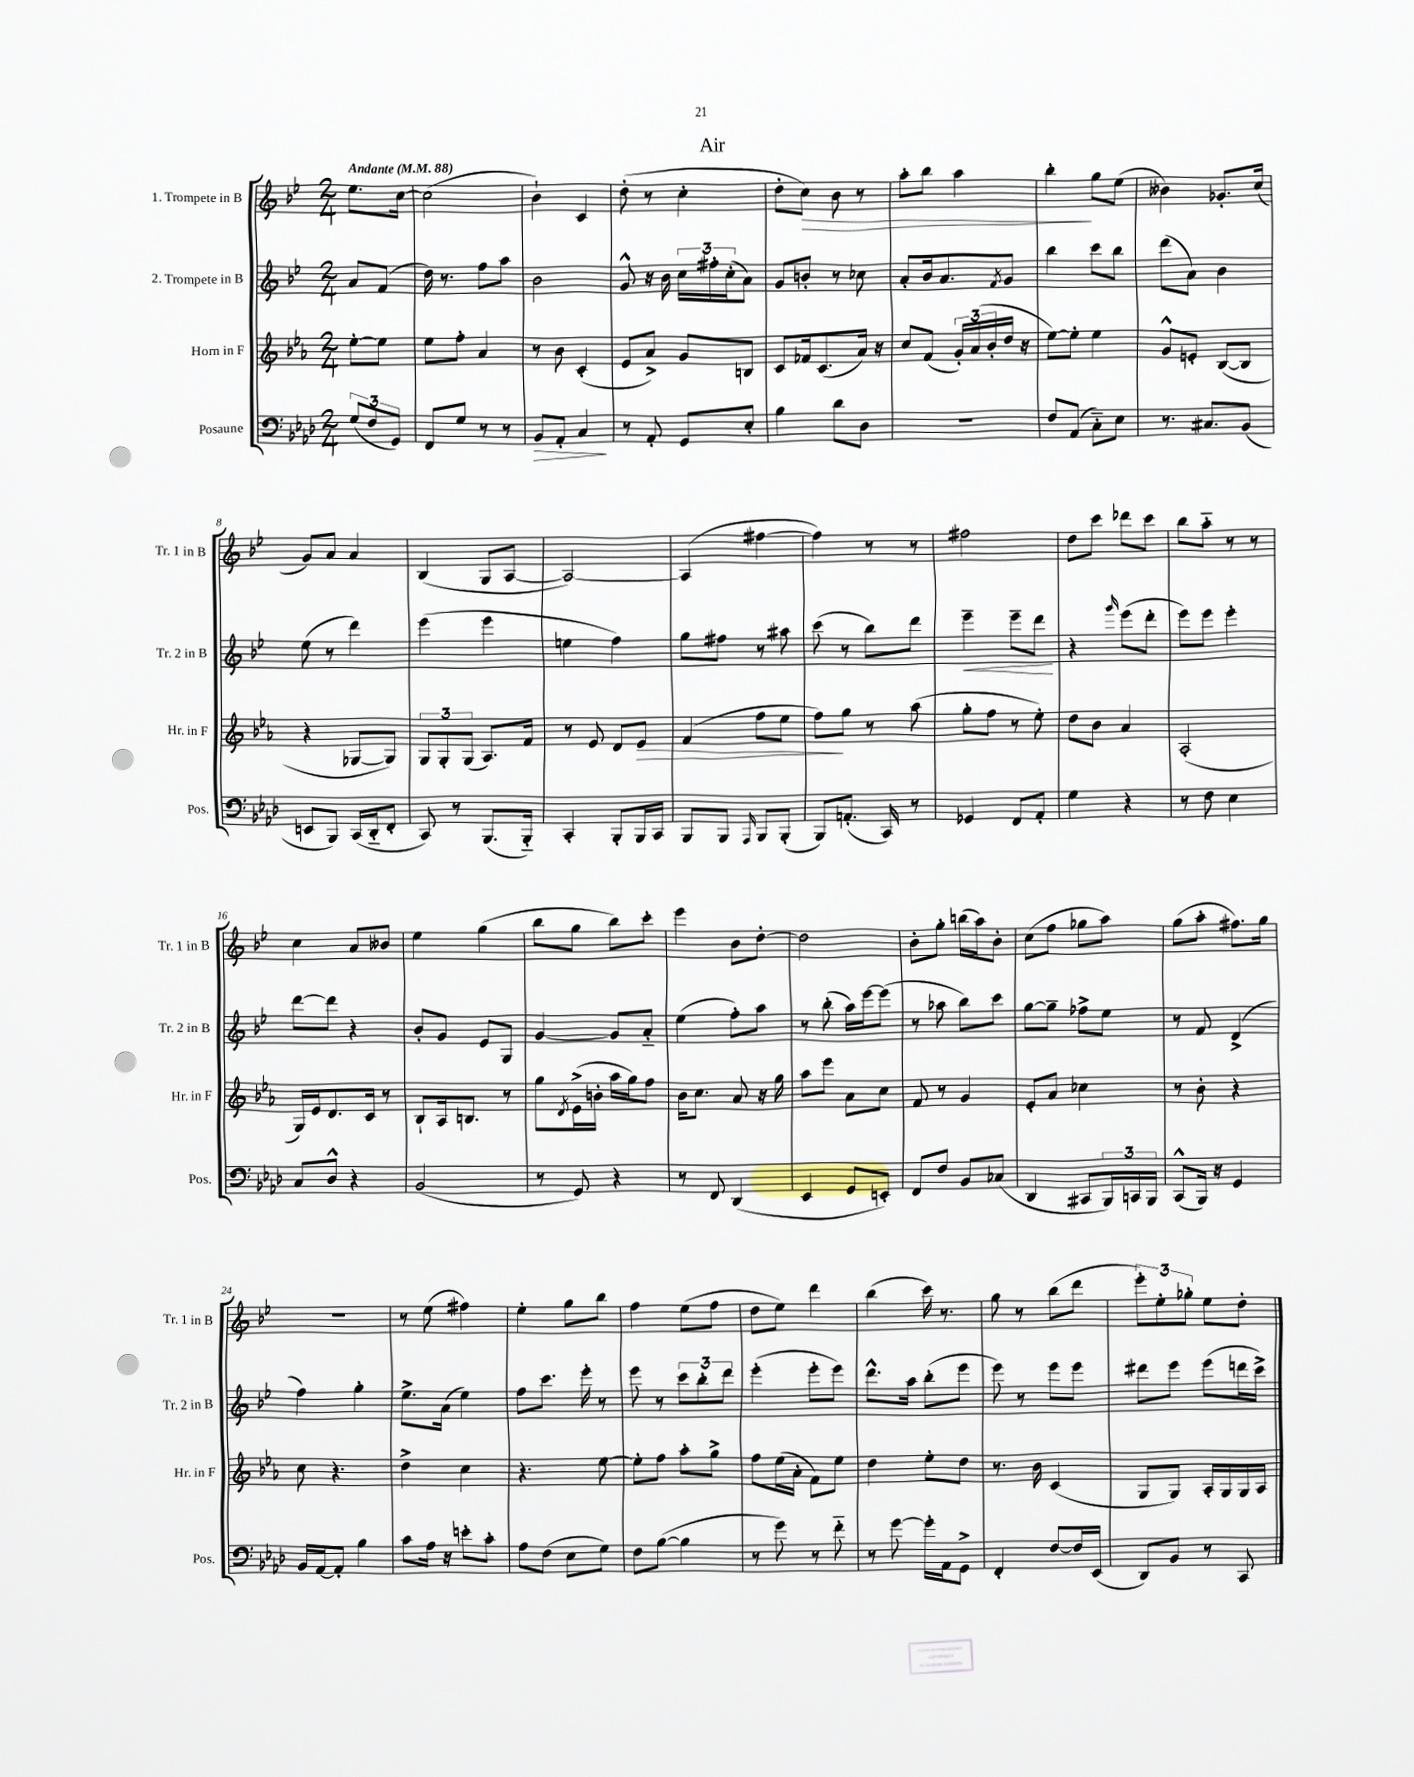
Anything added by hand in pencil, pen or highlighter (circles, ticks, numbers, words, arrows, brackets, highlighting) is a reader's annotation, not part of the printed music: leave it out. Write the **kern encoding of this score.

**kern	**kern	**kern	**kern
*staff4	*staff3	*staff2	*staff1
*clefF4	*clefG2	*clefG2	*clefG2
*k[b-e-a-d-]	*k[b-e-a-]	*k[b-e-]	*k[b-e-]
*M2/4	*M2/4	*M2/4	*M2/4
*MM88	*MM88	*MM88	*MM88
(12G	[8ee-'	8a	8.ee-
12F	.	.	.
.	8ee-]	(8f	.
12GG)	.	.	.
.	.	.	[16cc
=	=	=	=
8FF	8ee-	16dd)	(2cc]
.	.	8.r	.
8G	8ff'	.	.
8r	4a-	8ff	.
8r	.	8aa	.
=	=	=	=
8BB-	8r	2b-	4b-`)
8AA-'	8b-	.	.
4C	(4c'	.	4c
=	=	=	=
8r	8e-	8g^^	(8dd'
8AA-'	8a-^)	16r	8r
.	.	16b-	.
8GG	8g	24cc	4cc'
.	.	24ff#'	.
.	.	(24cc'	.
8E-'	8B	8a)	.
=	=	=	=
4B-	8c	8g	8dd'
.	16f-	8b'	8cc)
.	(8.c	.	.
8d-	.	8r	8b-
8D-	16a-)	8cc-	8r
.	16r	.	.
=	=	=	=
2r	8cc	8a'	8aa'
.	(8f	16b-	8bb-
.	.	8.a	.
.	24g')	.	4aa
.	(24a-	.	.
.	24b-'	.	.
.	.	8qf	.
.	16dd	8g	.
.	16r	.	.
=	=	=	=
8F	[8ee-)	4bb-	4bb-'
(8AA-	8ee-']	.	.
8C'~)	4ee-	8ccc	8gg
8E-	.	8bb-	(8ee-
=	=	=	=
8.r	8g^^	(8ddd	4b--)
.	8e'	8a)	.
8.C#	.	.	.
.	([8B-	4b-	8.g-'
(8BB-	8B-]	.	.
.	.	.	(16cc
=	=	=	=
8EE	4r	(8ee-	8g)
8BBB-)	.	8r	8a
(16CC	[8G-	4ddd)	4a
16DD-'~	.	.	.
8FF'	8G-])	.	.
=	=	=	=
8CC)	12G	(4eee-	(4B-
.	12G'	.	.
8r	.	.	.
.	(12G	.	.
(8.BBB-	8.A-)	4eee-	8G
.	.	.	[8A
16BBB-'~)	16f	.	.
=	=	=	=
4CC'	8r	4ee	2A_)
.	8e-	.	.
8BBB-'	8d	4ff)	.
16BBB-	8e-	.	.
16CC	.	.	.
=	=	=	=
8BBB-	(4f	8gg	(4A]
8BBB-	.	8ff#	.
16qqAAA-	.	.	.
8BBB-	8ff	8r	[4ff#
(8BBB-'	8ee-	8aa#	.
=	=	=	=
8BBB-)	8ff)	(8ccc	4ff#])
(8.AA'	8gg	8r	.
.	8r	8bb-)	8r
16CC)	.	.	.
8r	(8aa-	8ddd	8r
=	=	=	=
4GG-	8gg'	4eee-~	2ff#
.	8ff	.	.
8FF	8r	8eee-~	.
8AA-'	8ee-')	8ddd	.
=	=	=	=
4G	8dd	4r	8dd
.	8b-	.	8ccc
.	.	16qqggg	.
4r	4a-	(8eee-	8ddd-
.	.	8ddd'	8ccc
=	=	=	=
8r	(2A-'	8eee-)	8bb-
8F	.	8eee-	8aa'~
4E-	.	4eee-'	8r
.	.	.	8r
=	=	=	=
8C	16G)	[8ddd	4cc
.	16e-	.	.
8D-^^	8.d	8ddd]	.
4r	.	4r	8a
.	16c	.	.
.	8r	.	8b--
=	=	=	=
(2BB-	8B-`	8b-'	4ee-
.	16A-	8g	.
.	8.B	.	.
.	.	8e-	(4gg
.	8r	8G	.
=	=	=	=
8r	8gg	[4g	8bb-
.	8qd	.	.
8GG)	(16e-^	.	8gg
.	16b'	.	.
4r	16aa-	8g]	8bb-)
.	16gg)	.	.
.	8ff	8a'~	8ccc'
=	=	=	=
8r	16b-	(4ee-	4eee-
.	8.cc	.	.
8FF	.	.	.
(4DD-	8a-	8ff')	8b-
.	16r	8aa	[8dd'
.	16gg	.	.
=	=	=	=
4EE-	8aa-	8r	2dd]
.	8eee-	(8bb-'	.
8GG	8a-	16aa)	.
.	.	[16eee-	.
8EE')	8cc	(8eee-]	.
=	=	=	=
8FF	8f	8r	8b-'
8F	8r	8aa-	8gg'
8BB-	4g	8bb-)	(16bb
.	.	.	16aa)
(8C-	.	8ccc	8b-'
=	=	=	=
4DD-	8e-'	[8gg	(8cc
.	8a-	8gg~]	8ff
8CC#	4cc-	8ff-^	8gg-
24BBB-)	.	8ee-	8aa)
24CC	.	.	.
24BBB-	.	.	.
=	=	=	=
(8CC^^	8r	8r	(8gg
16BBB-)	8b-'	8f	8aa'
16r	.	.	.
4GG	4r	(4d^	8.ff#)
.	.	.	16gg
=	=	=	=
16BB-	8cc	4ff)	2r
[16AA-	.	.	.
8AA-']	4.r	.	.
4B-	.	4gg'	.
=	=	=	=
8c	4dd^	8.ee-^	8r
16A-	.	.	(8ee-
16r	.	(16a	.
8e'	4cc	4ee-)	4ff#)
8c'	.	.	.
=	=	=	=
8A-	4.r	8ff	4ee-'
(8F	.	8.ccc	.
8E-	.	.	8gg
.	.	16eee-'	.
8G)	[8ee-	8r	8bb-
=	=	=	=
8F	8ee-']	8eee-	4ff
([8B-	8ff	8r	.
4B-]	8aa-'	12ccc	(8ee-
.	.	12bb-'	.
.	8gg^	.	8ff
.	.	12ddd	.
=	=	=	=
8r	8ff	(4eee-'	8dd
8g)	(16ee-	.	8ee-)
.	16a-'	.	.
8r	8f)	8eee-'	4ddd
8f'~	8ee-	8eee-)	.
=	=	=	=
8r	4dd	8.ddd^^	(4bb-
[8g	.	.	.
.	.	16aa	.
16g']	8ee-'	(8bb-'	16ccc)
16AA-	.	.	8.r
8GG^	8dd	8eee-	.
=	=	=	=
4FF'	8.r	8eee-)	8gg
.	.	8r	8r
.	16b-	.	.
[8F	(4c	8eee-	(8bb-
16F]	.	8eee-	8ddd
(16EE-	.	.	.
=	=	=	=
8DD-)	8G	8ddd#	12eee-')
.	.	.	12ee-'
8BB-	8G)	8eee-	.
.	.	.	12gg-'
8r	16A-'	(8eee-	8ee-
.	16G	.	.
8CC	16G	16ddd	8dd'
.	16A-	16ccc^)	.
==	==	==	==
*-	*-	*-	*-
